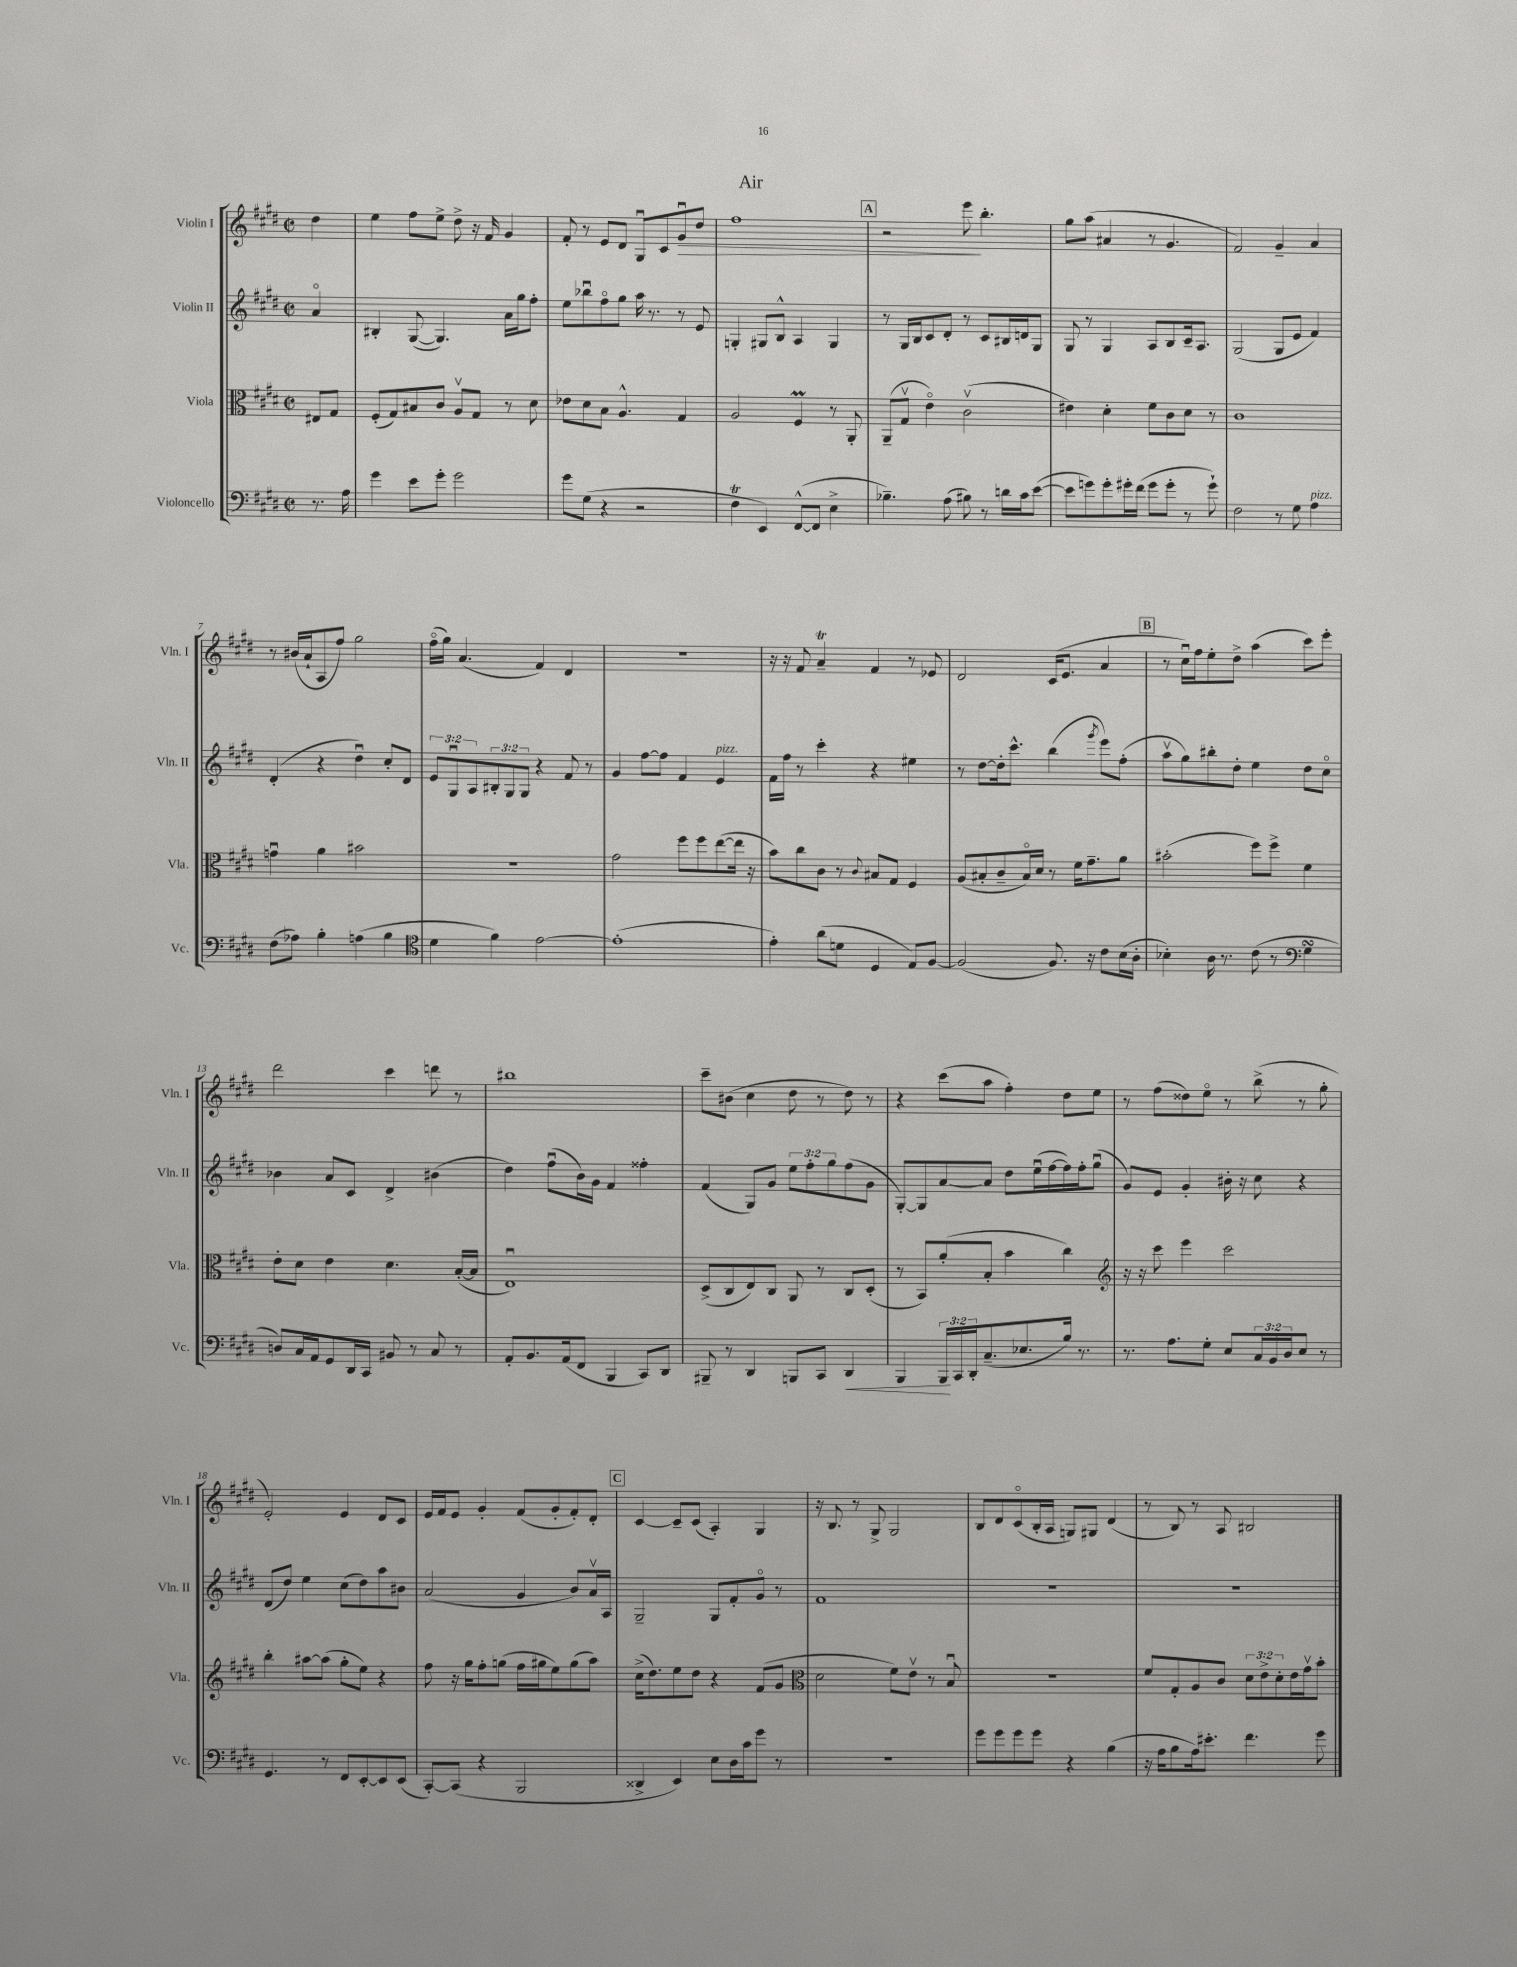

**kern	**kern	**kern	**kern
*staff4	*staff3	*staff2	*staff1
*clefF4	*clefC3	*clefG2	*clefG2
*k[f#c#g#d#]	*k[f#c#g#d#]	*k[f#c#g#d#]	*k[f#c#g#d#]
*M2/2	*M2/2	*M2/2	*M2/2
*met(c|)	*met(c|)	*met(c|)	*met(c|)
8.r	8E#/L	4ao/	4dd#\
.	8G#/J	.	.
16A\	.	.	.
=	=	=	=
4g#\	(8F#'/L	4B#'/	4ee\
.	8G#/)	.	.
8e\L	8B#/	([8G#/	8ff#\L
8g#'\J	8c#/J	4.G#/])	8ee^\J
2g#\	8Av/L	.	8dd#^\
.	8G#/J	.	16r
.	.	.	16f#/
.	8r	16a\LL	4g#/
.	.	16gg#\J	.
.	8d#\	8ff#'\J	.
=	=	=	=
8g#\L	8e-\L	8ee\L	8f#'/
(8G#\J	8d#\	8bb-u\	8r
4r	8B\J	8ff#o\	8e/L
.	4.A^^/	8gg#\J	8d#/J
2r	.	16aa\	8G#u/L
.	.	8.r	.
.	.	.	8c#/
.	4G#/	8r	8g#u/
.	.	8e/	8dd#/J
=	=	=	=
4F#\	2A/	4G'/	1ff#
4EE/)	.	8G#/L	.
.	.	8B^^/J	.
([8FF#^^/L	4F#/	4A/	.
8FF#/]J	.	.	.
4E^\	8r	4G#/	.
.	8AA'/	.	.
=	=	=	=
4.B-~\)	(8AA~/L	8r	2r
.	8G#v/J	16G#/LL	.
.	.	16B/J	.
.	4eo\)	8c#/	.
(8A\	.	8d#'/J	.
8B#\)	(2c#v\	8r	8eee\
8r	.	8c#/L	4.bb'\
16d\LL	.	16B#/L	.
16c#\J	.	16d/J	.
([8e\J	.	8G#/J	.
=	=	=	=
8e\]L	4e#\)	8G#/	8gg#\L
8g\)	.	8r	(8aa\J
8g'\	4d#'\	4G#/	4a#/
16g#'\L	.	.	.
(16f#\JJ	.	.	.
8g#\L	8f#\L	8A/L	8r
8g#'\J	8c#\	8B/	4.g#/
8r	8d#\J	16c#~/k	.
.	.	8.A/J	.
8g#`\)	8r	.	.
=	=	=	=
2F#\	1c#	(2G#/	2f#/)
8r	.	8G#/L	4g#~/
8G#\	.	8e/J	.
4A\	.	4f#/)	4a/
=	=	=	=
(8F#\L	4gu\	(4d#'/	8r
8A-\J)	.	.	(16b#/LL
.	.	.	16a`/J
4B'\	4a\	4r	8A/
.	.	.	8ff#/J)
(4A\	2b#\	4dd#u\)	2gg#\
4B\	.	8cc#'/L	.
.	.	8d#/J	.
=	=	=	=
*clefC4	*	*	*
4d#\	1r	12e/L	(16ff#o\LL
.	.	.	16gg#\JJ)
.	.	12G#u/	.
.	.	.	(4.a/
.	.	12A/	.
4f#\)	.	12B#'/	.
.	.	12G#/	.
.	.	12G#/J	.
[2e\	.	4r	4f#/)
.	.	8f#/	4d#/
.	.	8r	.
=	=	=	=
(1e']	2g#\	4g#/	1r
.	.	[8ff#\L	.
.	.	8ff#\]J	.
.	8ff#\L	4f#/	.
.	8ff#\	.	.
.	([8ee\	4e/	.
.	16ee\]Jk	.	.
.	16r	.	.
=	=	=	=
4e'\)	8b\L)	16f#\LL	16r
.	.	16ff#\JJ	16r
.	8cc#\	8r	8f#/
(8a\L	8c#\J	4ccc#'\	4a~/
8d\J	8r	.	.
.	8qqc#/	.	.
4D#/	8B#/L	4r	4f#/
.	8G#/J	.	.
8E/L)	4F#/	4ee#\	8r
[8F#/J	.	.	8e-/
=	=	=	=
(2F#/]	(8A/L	8r	2d#/
.	8B#'/	[8dd#\L	.
.	8c#~/	16dd#'\]k	.
.	.	8.ccc#^^\J	.
.	16B#o/L)	.	.
.	16d#/JJ	.	.
8.F#/)	8r	(4bb\	(16c#/LK
.	.	.	8.e/J
.	16f#\LK	.	.
16r	8.g#~\	.	.
.	.	8qggg#/	.
8c#\L	.	8eee\L)	4a/
(16B\L	8a\J	(8ff#'\J	.
16A'\JJ	.	.	.
=	=	=	=
4B-'\)	(2b#'\	8aav\L	8r
.	.	8gg#\)	16cc#u\LL)
.	.	.	16ff#\J
16A\	.	8bb#'\	8ee'\
8.r	.	.	.
.	.	8dd#'\J	8dd#^\J
(8c#\	8ff#\L)	4ee\	(4aa\
8r	8ff#^\J	.	.
*clefF4	*	*	*
4G#\	4f#\	8dd#\L	8ccc#\L)
.	.	8cc#o\J	8eee'\J
=	=	=	=
8D/L)	8e'\L	4b-\	2ddd#\
16C#/L	8d#\J	.	.
16AA/J	.	.	.
8GG#/	4e\	8a/L	.
16DD#/L	.	8c#/J	.
16CC#/JJ	.	.	.
8BB#/	4.d#\	4d#^/	4ccc#\
8r	.	.	.
8C#/	.	(4b#\	8ddd\
8r	([16B'/LL	.	8r
.	16B/]JJ	.	.
=	=	=	=
8AA'/L	1Eu)	4dd#\)	1bb#
8.BB/	.	.	.
.	.	(8ff#u\L	.
(16AA/k	.	.	.
8FF#/J	.	16b\L)	.
.	.	16g#\JJ	.
4BBB/	.	4f#/	.
8CC#/L)	.	4ff##'\	.
8DD#/J	.	.	.
=	=	=	=
8BBB#~/	(8D#^/L	(4f#/	8ccc#~\L
8r	8C#/	.	(8b#\J
4DD#/	8E/)	8G#/L)	4cc#\
.	8C#/J	8g#/J	.
8BBB/L	8AA/	12ee\L	8dd#\
.	.	12ff#'\	.
8CC#/J	8r	.	8r
.	.	12gg#\	.
4DD#/	8C#/L	(8ff#\	8dd#\)
.	(8D#'/J	8g#\J	8r
=	=	=	=
4BBB/	8r	[8G#'/L)	4r
.	8BB/L)	8G#/]	.
24BBB/LL	(8a'/	[8a/	(8ccc#\L
24CC#/	.	.	.
24DD#'/J	.	.	.
(8.C#~/	8B'/J	8a/]J	8aa\J
.	4b\	8dd#\L	4ff#'\)
8.E-/	.	.	.
.	.	(16eeu\L	.
.	.	[16ff#\	.
16B/Jk)	4cc#\)	16ff#\])	8dd#\L
8.r	.	16ff#'\J	.
.	.	(8gg#u\J	8ee\J
=	=	=	=
*	*clefG2	*	*
8.r	16r	8g#/L)	8r
.	16r	.	.
.	8ccc#\	8e/J	(8ff#\L
8.A\L	.	.	.
.	4eee\	4g#'/	8dd##\)
8G#'\J	.	.	8eeo\J
8E/L	2ccc#\	16b#'\	8r
.	.	16r	.
24C#/L	.	8cc#\	(8bb^\
24BB/	.	.	.
24D#/J	.	.	.
8E/J	.	4r	8r
8r	.	.	8gg#'\
=	=	=	=
4.GG#/	4bb'\	(8d#/L	2e'/)
.	.	8dd#/J)	.
.	[8aa#\L	4ee\	.
8r	(8aa#\]J	.	.
8FF#/L	8gg#'\L	(8cc#\L	4e/
[8EE'/	8ee\J)	8dd#\)	.
8EE/]	4r	8aa\	8d#/L
(8EE/J	.	8b#\J	8c#/J
=	=	=	=
[8CC#'/L)	8ff#\	(2a/	16e/LL
.	.	.	16f#/J
(8CC#/]J	16r	.	8e/J
.	16gg#\LK	.	.
4r	8ff#'\	.	4g#'/
.	(8gg\J	.	.
2BBB/	16ff#\LL	4g#/	(8f#/L
.	16gg#\J	.	.
.	8ee\)	.	8g#'/
.	(8gg#\	8b/L)	8f#'/)
.	8aa\J)	16av/L	8d#'/J
.	.	16A/JJ	.
=	=	=	=
4DD##^/	(16cc#^\LK	2G#~/	[4c#/
.	8.dd#\)	.	.
4EE/)	8ee\	.	8c#~/]L
.	8dd#\J	.	(8c#/J
8E\L	4r	8G#/L	4A'/)
16D#\L	.	8f#'/	.
16c#\J	.	.	.
8g#\J	(8f#/L	8g#o/J	4G#/
8r	8g#/J	8r	.
=	=	=	=
*	*clefC3	*	*
1r	2d#\	1f#	16r
.	.	.	8.B/
.	.	.	8r
.	.	.	8G#^/
.	8f#\L)	.	2G#/
.	8ev\J	.	.
.	8r	.	.
.	8Bu/	.	.
=	=	=	=
8g#\L	1r	1r	8B/L
8g#\	.	.	8d#/
8g#\	.	.	(8c#o/
8g#\J	.	.	16B'/L
.	.	.	16A/JJ
4r	.	.	8G/L)
.	.	.	8G#/J
(4B\	.	.	(4d#/
=	=	=	=
16r	8f#/L	1r	8r
16A\LK	.	.	.
8B\	8G#'/	.	8B/)
16A\k)	8A/	.	8r
8.e#'\J	.	.	.
.	8c#/J	.	8A/
4.f#\	12d#\L	.	2B#/
.	12e^\	.	.
.	12d#'\	.	.
.	16e\L	.	.
.	16g#v\J	.	.
8g#\	8b'\J	.	.
==	==	==	==
*-	*-	*-	*-
